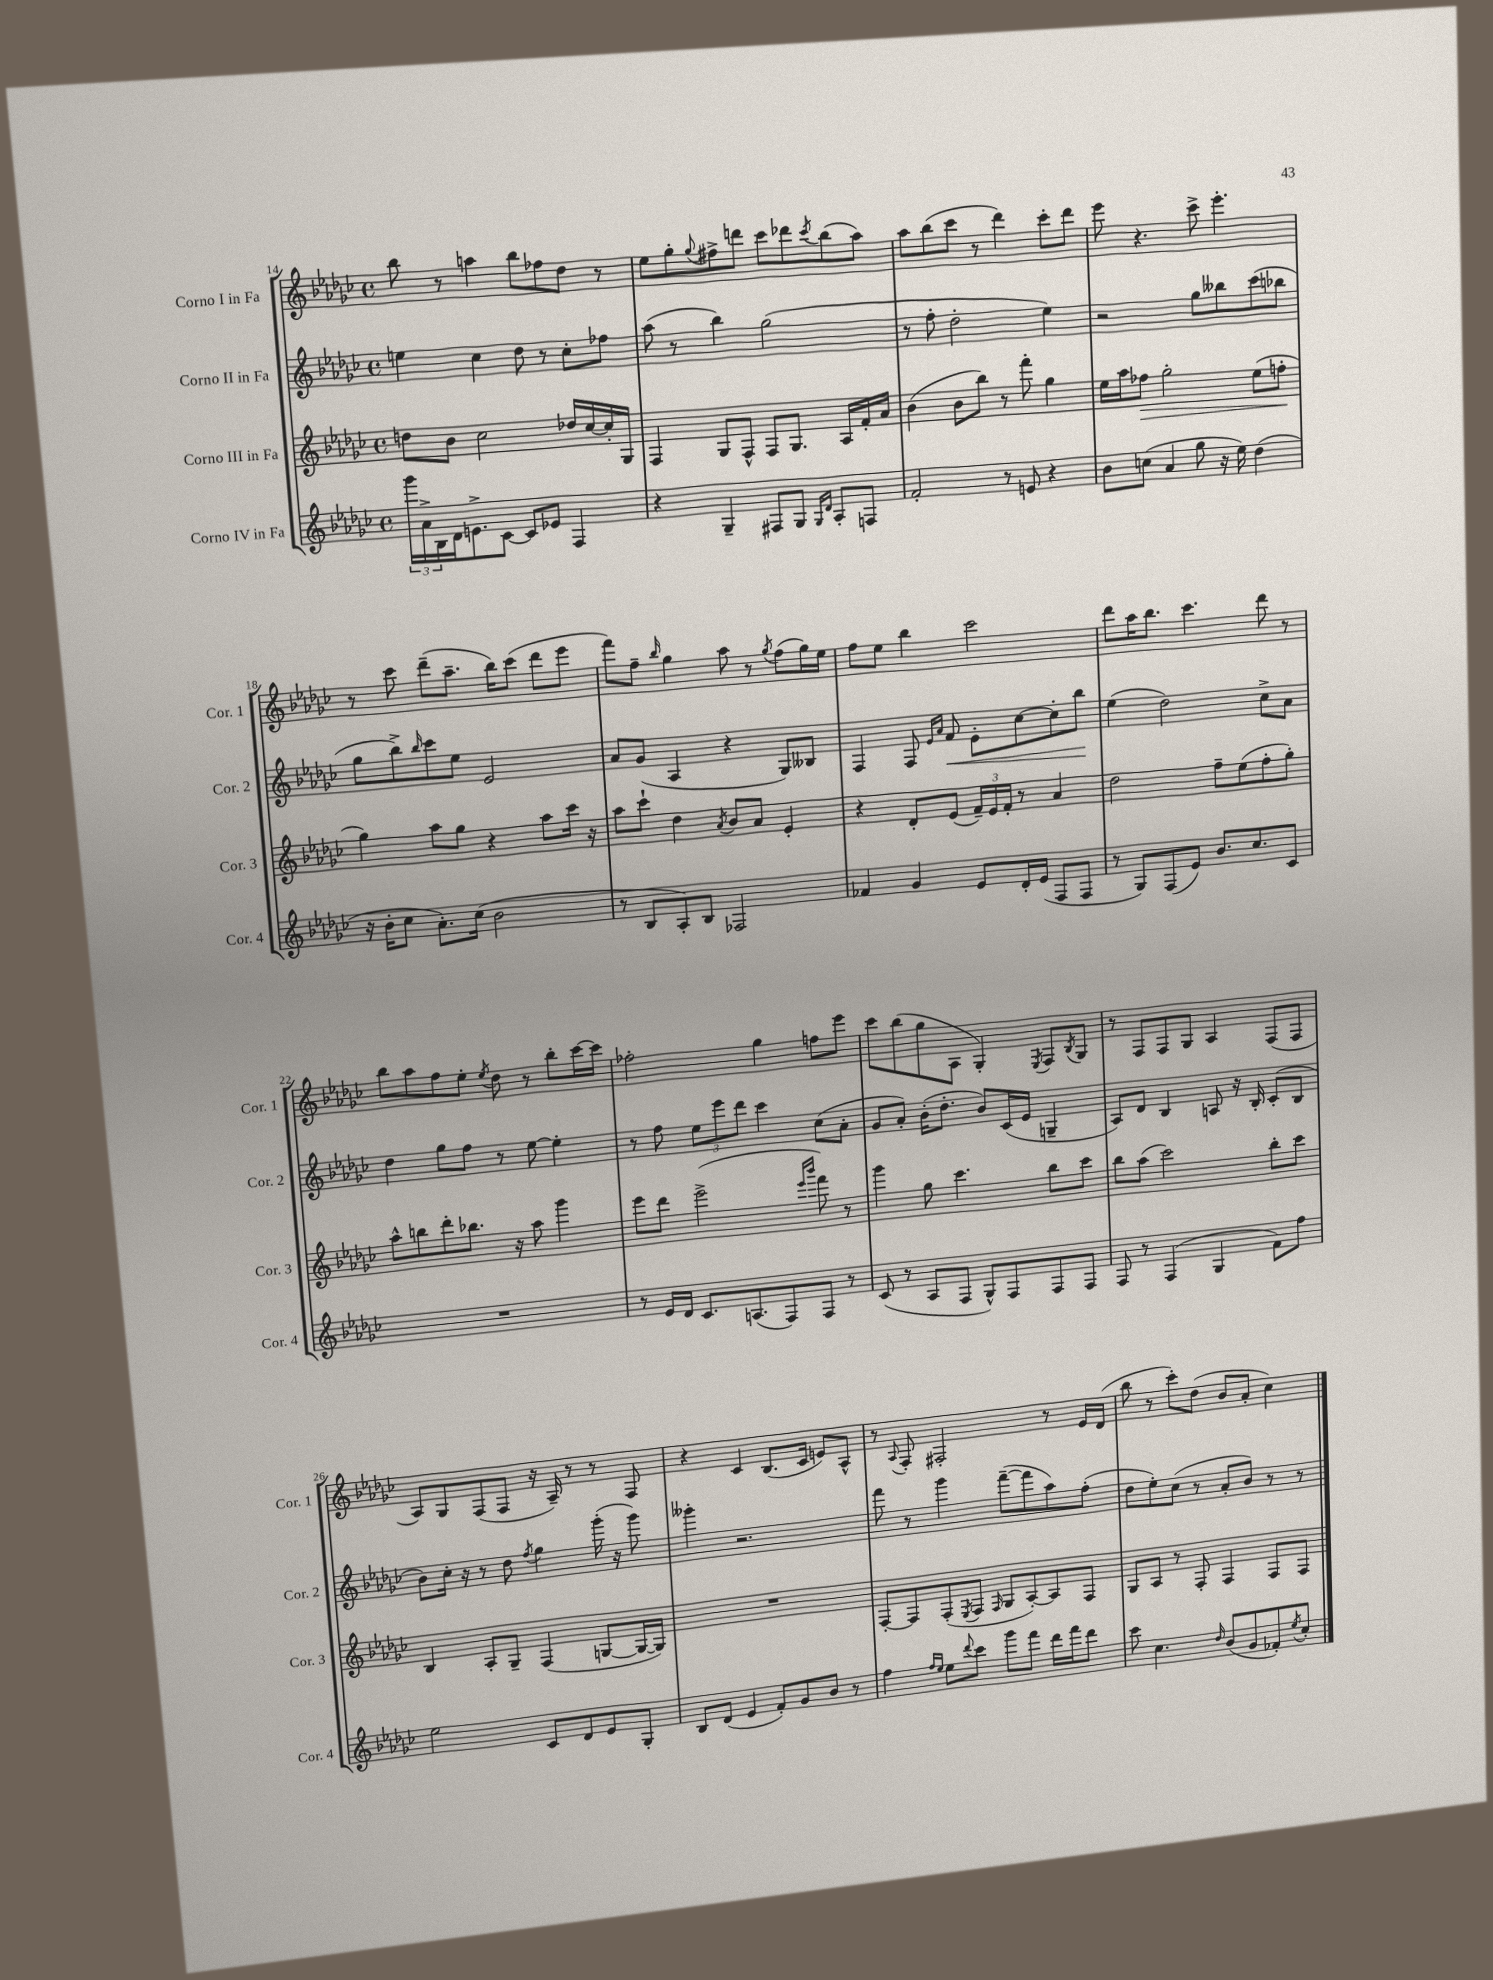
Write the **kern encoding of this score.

**kern	**kern	**dynam	**kern	**dynam	**kern
*part4	*part3	*part3	*part2	*part2	*part1
*staff4	*staff3	*staff3	*staff2	*staff2	*staff1
*I"Corno IV in Fa	*I"Corno III in Fa	*	*I"Corno II in Fa	*	*I"Corno I in Fa
*I'Cor. 4	*I'Cor. 3	*	*I'Cor. 2	*	*I'Cor. 1
*clefG2	*clefG2	*	*clefG2	*	*clefG2
*k[b-e-a-d-g-c-]	*k[b-e-a-d-g-c-]	*	*k[b-e-a-d-g-c-]	*	*k[b-e-a-d-g-c-]
*M4/4	*M4/4	*	*M4/4	*	*M4/4
*met(c)	*met(c)	*	*met(c)	*	*met(c)
=14	=14	=14	=14	=14	=14
24ggg-\LL	8ddn\L	.	4een\	.	8bb-\
24a-^\	.	.	.	.	.
24B-\	.	.	.	.	.
16d-\J	8b-\J	.	.	.	8r
8.en^\	.	.	.	.	.
.	2cc-\	.	4cc-\	.	4aan\
[8c-\J	.	.	.	.	.
8c-/L]	.	.	8dd-\	.	8bb-\L
8e-X/J	.	.	8r	.	8ff-X\
4F/	16dd-X/LL	.	8cc-'\L	.	8dd-\J
.	[16cc-/	.	.	.	.
.	16cc-'/]	.	8ff-X\J	.	8r
.	16G-/JJ	.	.	.	.
=15	=15	=15	=15	=15	=15
4r	4F/	.	(8aa-\	.	8ee-\L
.	.	.	8r	.	8gg-'\
.	.	.	.	.	8qqgg-/
4G-~/	8G-/L	.	4bb-\)	.	8ff#X^\
.	8F^^/J	.	.	.	8dddn\J
8F#X/L	8F/L	.	(2gg-\	.	8ccc-\L
8G-/J	8.G-/J	.	.	.	8ddd-X\
16qqG-/LL	.	.	.	.	.
16qqd-/JJ	.	.	.	.	8qccc-/
8A-'/L	.	.	.	.	(8bb-\
.	16A-/LL	.	.	.	.
8Fn/J	16f'/	.	.	.	8aa-\J)
.	16a-/JJ	.	.	.	.
=16	=16	=16	=16	=16	=16
2f'/	(4b-\	.	8r	.	8aa-\L
.	.	.	8ff'\	.	(8bb-\
.	8b-\L	.	2dd-'\	.	8ccc-\J
.	8bb-\J)	.	.	.	8r
8r	8r	.	.	.	4ddd-\)
8en/	8fff'\	.	.	.	.
4r	4gg-\	.	4ee-\)	.	8ccc-'\L
.	.	.	.	.	8ddd-\J
=17	=17	=17	=17	=17	=17
8b-\L	16ee-\LL	.	2r	.	8eee-\
.	16aa-\J	.	.	.	.
!	!	!LO:HP:b	!	!	!
(8ccn\J	8ff-X\J	>	.	.	4.r
4a-/	2gg-'\	.	.	.	.
8gg-\	.	.	8gg-\L	.	8ccc-^\
16r	.	.	8bb--X\	.	4.eee-'\
16ee-\)	.	.	.	.	.
(4dd-\	(8ee-\L	.	(8ccc-\	.	.
.	8ffn'\J	.	8bb-X\J	.	.
.	.	]	.	.	.
!!LO:LB:g=z
=18	=18	=18	=18	=18	=18
16r	4gg-\)	.	8gg-\L	.	8r
16b-'\KL	.	.	.	.	.
8cc-\J	.	.	8bb-^\)	.	8ccc-\
.	.	.	16qqbb-/	.	.
8.a-'\L)	8aa-\L	.	8ccc-\	.	(8ddd-~\L
.	8gg-\J	.	8ee-\J	.	8.aa-~\J
(16cc-\Jk	.	.	.	.	.
2b-\	4r	.	2e-/	.	.
.	.	.	.	.	16bb-\KL)
.	.	.	.	.	(8ccc-\J
.	8aa-\L	.	.	.	8ddd-\L
.	16ccc-\Jk	.	.	.	8eee-\J
.	16r	.	.	.	.
=19	=19	=19	=19	=19	=19
8r	8aa-\L	.	8a-/L	.	8fff\L)
8B-/L	8ccc-`\J	.	(8g-/J	.	8ff~\J
.	.	.	.	.	16qqbb-/
8A-'/)	4dd-\	.	4A-/	.	4gg-\
8B-/J	.	.	.	.	.
.	8qa-/	.	.	.	.
2F-X/	8b-/L	.	4r	.	8aa-\
.	8a-/J	.	.	.	8r
.	.	.	.	.	8qgg-/
.	4e-'/	.	8G-/L)	.	(8ff\L
.	.	.	8B--X/J	.	16gg-\L)
.	.	.	.	.	16ee-\JJ
=20	=20	=20	=20	=20	=20
4f-X/	4r	.	4F/	.	8ff\L
.	.	.	.	.	8ee-\J
4g-/	8d-'/L	.	8F/	.	4bb-\
.	.	.	16qqe-/LL	.	.
.	.	.	16qqa-/JJ	.	.
!	!	!	!	!LO:HP:b	!
.	(8e-/J	.	8f/	<	.
8e-/L	24f~/LL)	.	8e-'\L	.	2ccc-\
.	24e-/	.	.	.	.
.	24f'/JJ	.	.	.	.
16d-'/L	8r	.	[8cc-\	.	.
(16e-/JJ	.	.	.	.	.
8F/L	4a-/	.	8cc-'\]	.	.
8F/J	.	.	8bb-\J	.	.
.	.	.	.	[	.
=21	=21	=21	=21	=21	=21
8r	2dd-\	.	(4ee-\	.	8ddd-\L
8G-/L)	.	.	.	.	16aa-\K
.	.	.	.	.	8.bb-\J
(8F/	.	.	2dd-\)	.	.
8e-/J)	.	.	.	.	4.ccc-\
8.b-/L	8ff~\L	.	.	.	.
.	(8ee-\	.	.	.	.
8.cc-/	.	.	.	.	.
.	8ff'\	.	8cc-^\L	.	8ddd-\
8c-/J	8gg-'\J)	.	8a-\J	.	8r
!!LO:LB:g=z
=22	=22	=22	=22	=22	=22
1r	8aa-^^\L	.	4dd-\	.	8bb-\L
.	8bbn\	.	.	.	8aa-\
.	8ddd-'\	.	8gg-\L	.	8ff\
.	8.bb-X\J	.	8ff\J	.	8ee-'\J
.	.	.	.	.	8qee-/
.	.	.	8r	.	8dd-\
.	16r	.	.	.	.
.	8aa-\	.	[8ee-\	.	8r
.	4ggg-\	.	4ee-'\]	.	8bb-'\L
.	.	.	.	.	[16ccc-\L
.	.	.	.	.	16ccc-\JJ]
=23	=23	=23	=23	=23	=23
8r	8eee-\L	.	8r	.	2ff-X'\
16e-/LL	8ddd-\J	.	8ff\	.	.
16d-/JJ	.	.	.	.	.
8.c-/L	(2eee-^\	.	12ee-\L	.	.
.	.	.	12eee-\	.	.
.	.	.	12ddd-\J	.	.
(8.An/	.	.	.	.	.
.	.	.	4ccc-\	.	4gg-\
8F/)	.	.	.	.	.
.	16qqeee-/LL	.	.	.	.
.	16qqbbb-/JJ	.	.	.	.
8F/J	8fff\)	.	(8cc-\L	.	8ffn\L
8r	8r	.	8a-'\J	.	8eee-\J
=24	=24	=24	=24	=24	=24
(8c-/	4ggg-\	.	8g-/L	.	8ccc-\L
8r	.	.	8a-'/J)	.	(8bb-\
8A-/L	8gg-\	.	(16b-'\KL	.	8gg-\
.	.	.	8.dd-'\J	.	.
8F/J	4.ccc-\	.	.	.	8A-\J
8G-^^/L)	.	.	8b-/L)	.	4G-'/)
8F/	.	.	(16c-/L	.	.
.	.	.	16e-/JJ	.	.
.	.	.	.	.	8qE-/
8F/	8bb-\L	.	4Gn~/	.	8F/L
.	.	.	.	.	8qB-/
8F/J	8ccc-\J	.	.	.	8G-/J
=25	=25	=25	=25	=25	=25
8F/	8bb-\L	.	8A-/L)	.	8r
8r	(8aa-\J	.	8d-/J	.	8F/L
(4F/	2ccc-\)	.	4B-/	.	8F/
.	.	.	.	.	8G-/J
4G-/	.	.	8An/	.	4A-/
.	.	.	16r	.	.
.	.	.	16B-'/	.	.
8f\L)	8bb-'\L	.	(8c-'/L	.	(8F/L
8ff\J	8ccc-\J	.	8B-/J	.	8F/J
!!LO:LB:g=z
=26	=26	=26	=26	=26	=26
2ee-\	4B-/	.	8b-\L)	.	8A-/L)
.	.	.	16cc-'\Jk	.	8G-/
.	.	.	16r	.	.
.	8A-'/L	.	8r	.	(8F/
.	8G-~/J	.	8dd-\	.	8F/J
.	.	.	8qff/	.	.
8c-/L	(4F/	.	4gg-\	.	16r
.	.	.	.	.	16A-~/)
8d-/	.	.	.	.	8r
8e-/	[8Gn/L	.	(16ggg-'\	.	8r
.	.	.	16r	.	.
8G-'/J	16G/L_	.	8ggg-\)	.	8F/
.	16G/JJ])	.	.	.	.
=27	=27	=27	=27	=27	=27
8B-/L	1r	.	4ggg--X'\	.	4r
(8d-/J	.	.	.	.	.
4e-/	.	.	2.r	.	4c-/
8f'/L)	.	.	.	.	(8.B-/L
8g-/	.	.	.	.	.
.	.	.	.	.	16c-/Jk
8b-/J	.	.	.	.	8en/L)
8r	.	.	.	.	8A-^^/J
=28	=28	=28	=28	=28	=28
4ff\	[8F'/L	.	8fff\	.	8r
.	.	.	.	.	8qqA-/
.	8F/]	.	8r	.	8F'/
16qqff/LL	.	.	.	.	.
16qqee-/JJ	.	.	.	.	.
8ee-\L	(8F'/	.	4ggg-\	.	2F#X'/
8qqddd-/	8qE-/	.	.	.	.
8ccc-\J	8F/J	.	.	.	.
.	16qqF/	.	.	.	.
8ggg-\L	8G-/L	.	([8fff~\L	.	.
8fff\J	[8A-'/)	.	8fff\]	.	.
16ddd-\LL	8A-/]	.	8aa-\)	.	8r
16fff\J	.	.	.	.	.
8ddd-\J	8F/J	.	(8ff'\J	.	16e-/LL
.	.	.	.	.	(16d-/JJ
=29	=29	=29	=29	=29	=29
8ccc-\	8G-/L	.	8dd-\L	.	8bb-\
4.cc-\	8A-/J	.	8ee-'\)	.	8r
.	8r	.	(8cc-\J	.	8ccc-'\L)
.	8F'/	.	8r	.	(8dd-\J
16qqdd-/	.	.	.	.	.
(8b-/L	4F/	.	8a-'/L	.	8b-/L
8g-/	.	.	8b-/J)	.	8a-'/J
8f-X'/)	8F/L	.	8r	.	4cc-\)
8qee-/	.	.	.	.	.
8cc-'/J	8F/J	.	8r	.	.
==	==	==	==	==	==
*-	*-	*-	*-	*-	*-
